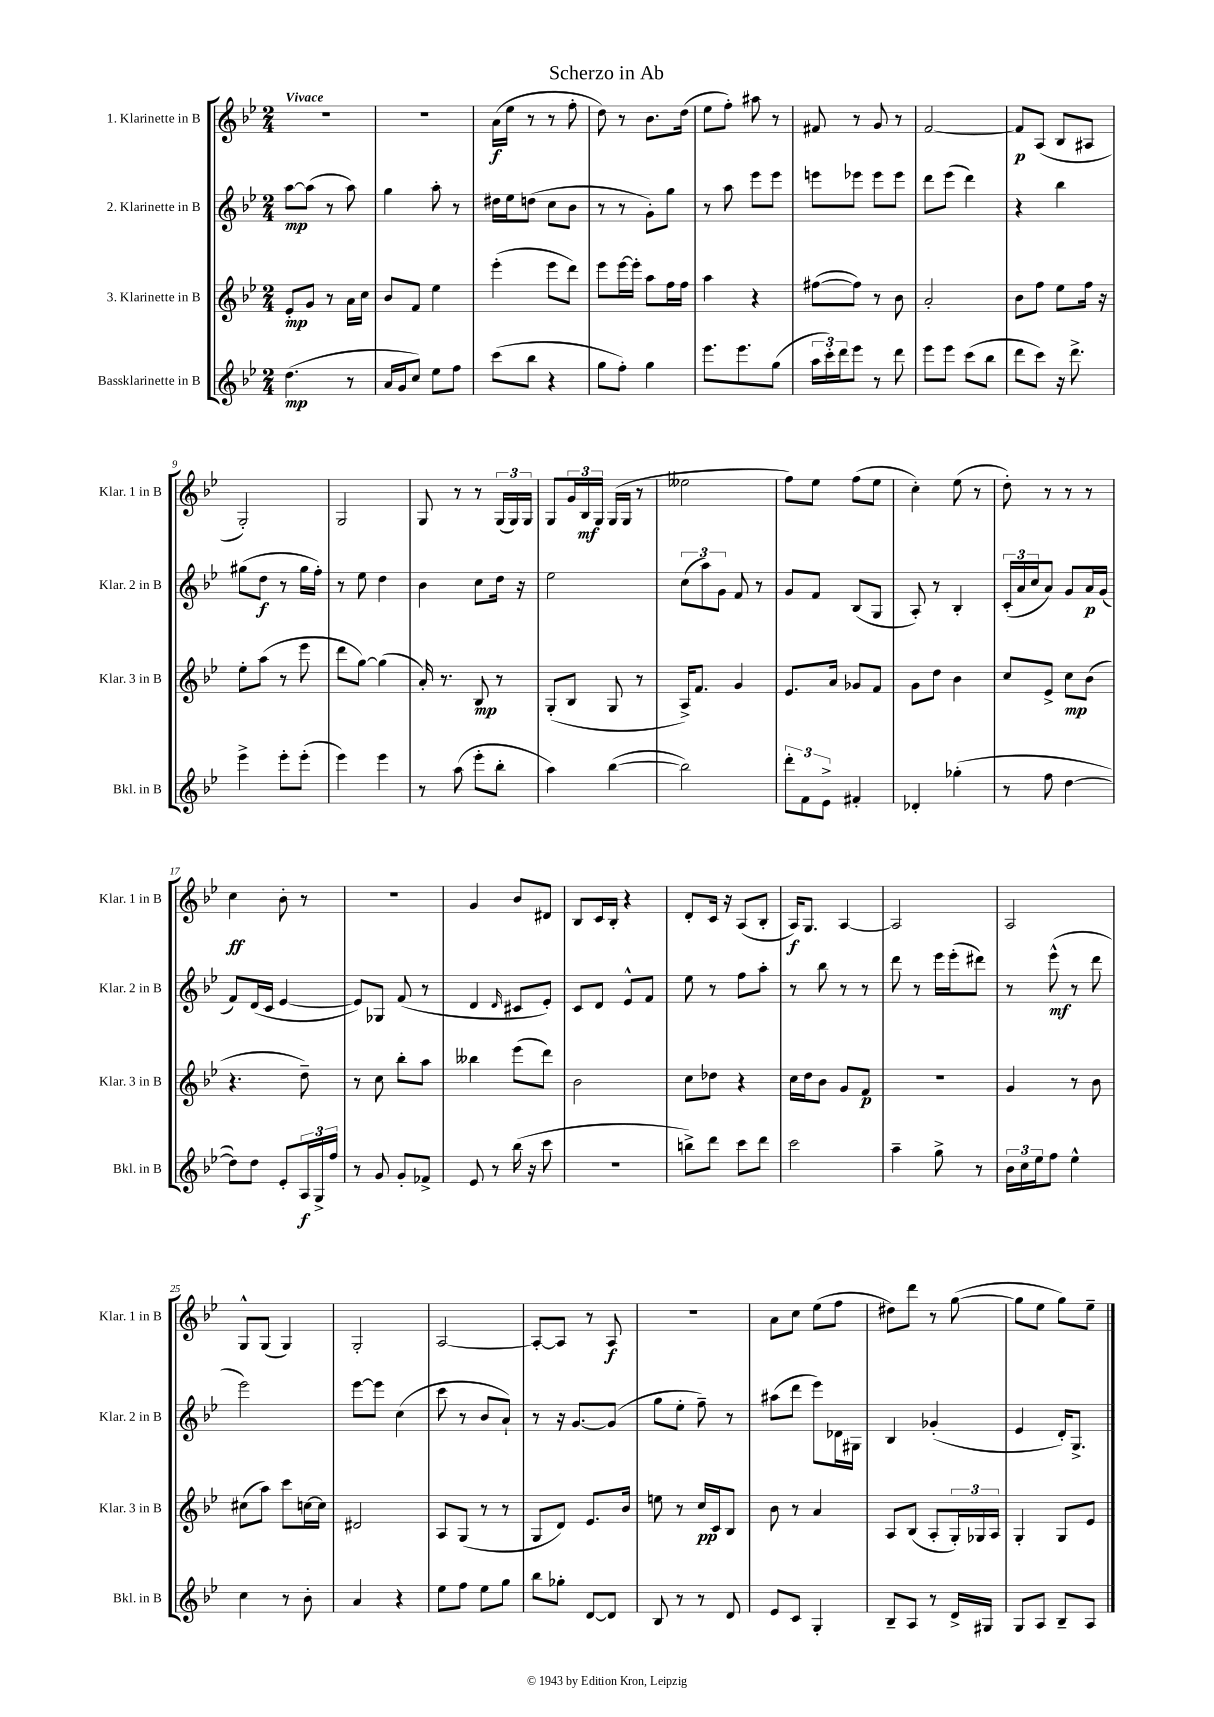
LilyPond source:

\header { title = "Scherzo in Ab" }
<<
\new StaffGroup <<
\new Staff = "s0" \with { instrumentName = "1. Klarinette in B" shortInstrumentName = "Klar. 1 in B" } {
    \clef treble \key bes \major \numericTimeSignature \time 2/4 \tempo "Vivace"
    R2 |
    r2 |
    a'16\f( ees''16 r8 r8 f''8-. |
    d''8) r8 bes'8. d''16( |
    ees''8 f''8-.) ais''8 r8 |
    fis'8 r8 g'8 r8 |
    f'2~ |
    f'8\p a8( bes8 ais8 |
    g2-.) |
    g2 |
    g8 r8 r8 \tuplet 3/2 { g16( g16) g16 } |
    g8 \tuplet 3/2 { g'16 bes16\mf g16 } g16( g16 r8 |
    eeses''2 |
    f''8) ees''8 f''8( ees''8 |
    c''4-.) ees''8( r8 |
    d''8-.) r8 r8 r8 |
    c''4\ff bes'8-. r8 |
    r2 |
    g'4 bes'8 dis'8 |
    bes8 c'16 bes16-. r4 |
    d'8-. c'16 r16 a8( bes8-. |
    a16\f) g8. a4~ |
    a2 |
    a2 |
    g8-^ g8( g4) |
    g2-. |
    a2~ |
    a8~-. a8 r8 a8\f |
    R2 |
    a'8 c''8 ees''8( f''8 |
    dis''8) d'''8 r8 g''8~( |
    g''8 ees''8 g''8) ees''8-- \bar "|." |
}
\new Staff = "s1" \with { instrumentName = "2. Klarinette in B" shortInstrumentName = "Klar. 2 in B" } {
    \clef treble \key bes \major \numericTimeSignature \time 2/4
    a''8~\mp a''8( r8 a''8) |
    g''4 a''8-. r8 |
    dis''16 ees''16 d''8( c''8 bes'8 |
    r8 r8 g'8-.) g''8 |
    r8 a''8 ees'''8 ees'''8 |
    e'''8 ees'''8 ees'''8 ees'''8 |
    d'''8 ees'''8( d'''4) |
    r4 bes''4 |
    gis''8( d''8\f r8 gis''16 f''16-.) |
    r8 ees''8 d''4 |
    bes'4 c''8 d''16 r16 |
    ees''2 |
    \tuplet 3/2 { c''8( a''8) g'8 } f'8 r8 |
    g'8 f'8 bes8( g8 |
    a8-.) r8 bes4-. |
    \tuplet 3/2 { c'16-.( a'16 c''16 } a'8) g'8 a'16\p g'16( |
    f'8) d'16( c'16 ees'4~ |
    ees'8) ges8 f'8( r8 |
    d'4 \grace { d'16 } cis'8 ees'8-.) |
    c'8 d'8 ees'8-^ f'8 |
    ees''8 r8 f''8 a''8-. |
    r8 bes''8 r8 r8 |
    d'''8 r8 ees'''16 ees'''16-.( dis'''8) |
    r8 ees'''8-^\mf( r8 d'''8 |
    ees'''2) |
    ees'''8~ ees'''8 c''4( |
    c'''8 r8 bes'8 a'8-!) |
    r8 r16 g'8.~ g'8( |
    g''8 ees''8-. f''8--) r8 |
    ais''8( d'''8 ees'''8) des'16 gis16 |
    bes4 ges'4-.( |
    ees'4 d'16-.) g8.-> \bar "|." |
}
\new Staff = "s2" \with { instrumentName = "3. Klarinette in B" shortInstrumentName = "Klar. 3 in B" } {
    \clef treble \key bes \major \numericTimeSignature \time 2/4
    ees'8-.\mp g'8 r8 a'16 c''16 |
    bes'8 f'8 ees''4 |
    ees'''4-.( ees'''8 d'''8) |
    ees'''8 ees'''16~ ees'''16-. a''8 f''16 f''16 |
    a''4 r4 |
    fis''8~( fis''8) r8 bes'8 |
    a'2-. |
    bes'8 f''8 ees''8 f''16 r16 |
    ees''8-. a''8( r8 ees'''8 |
    d'''8 g''8~) g''4( |
    a'16-.) r8. bes8\mp r8 |
    g8-.( bes8 g8 r8 |
    a16->) f'8. g'4 |
    ees'8. a'16 ges'8 f'8 |
    g'8 d''8 bes'4 |
    c''8 ees'8-> c''8\mp bes'8( |
    r4. d''8--) |
    r8 c''8 bes''8-. a''8 |
    beses''4 ees'''8( d'''8) |
    bes'2 |
    c''8 des''8 r4 |
    c''16 d''16 bes'8 g'8 f'8\p |
    r2 |
    g'4 r8 bes'8 |
    cis''8( a''8) c'''8 c''16~ c''16 |
    dis'2 |
    a8 g8( r8 r8 |
    g8 d'8) ees'8. bes'16 |
    e''8 r8 c''16\pp c'16 bes8 |
    bes'8 r8 a'4 |
    a8 bes8( a8-. \tuplet 3/2 { g16-.) ges16 a16 } |
    g4-. g8 ees'8 \bar "|." |
}
\new Staff = "s3" \with { instrumentName = "Bassklarinette in B" shortInstrumentName = "Bkl. in B" } {
    \clef treble \key bes \major \numericTimeSignature \time 2/4
    d''4.\mp( r8 |
    a'16 g'16 c''8) ees''8 f''8 |
    c'''8( bes''8 r4 |
    g''8 f''8-.) g''4 |
    ees'''8. ees'''8. g''8( |
    \tuplet 3/2 { a''16 c'''16-.) d'''16 } ees'''8 r8 d'''8 |
    ees'''8 ees'''8 c'''8( bes''8 |
    d'''8 c'''8) r16 d'''8.-> |
    ees'''4-> ees'''8-. ees'''8-.( |
    ees'''4) ees'''4 |
    r8 a''8( ees'''8-. bes''8-. |
    a''4) bes''4~( |
    bes''2) |
    \tuplet 3/2 { d'''8-. f'8 ees'8-> } fis'4-. |
    des'4-. ges''4-.( |
    r8 f''8 d''4~ |
    d''8) d''8 ees'8-. \tuplet 3/2 { a16\f g16-> f''16 } |
    r8 g'8 g'8-. fes'8-> |
    ees'8 r8 bes''16( r16 c'''8 |
    R2 |
    b''8->) d'''8 c'''8 d'''8 |
    c'''2 |
    a''4-- g''8-> r8 |
    \tuplet 3/2 { bes'16 c''16 ees''16 } f''8 ees''4-^ |
    c''4 r8 bes'8-. |
    a'4 r4 |
    ees''8 f''8 ees''8 g''8 |
    bes''8 ges''8-. d'8~ d'8 |
    bes8 r8 r8 d'8 |
    ees'8 c'8 g4-. |
    bes8-- a8 r8 d'16-> gis16 |
    g8 a8 bes8-- a8 \bar "|." |
}
>>
>>
